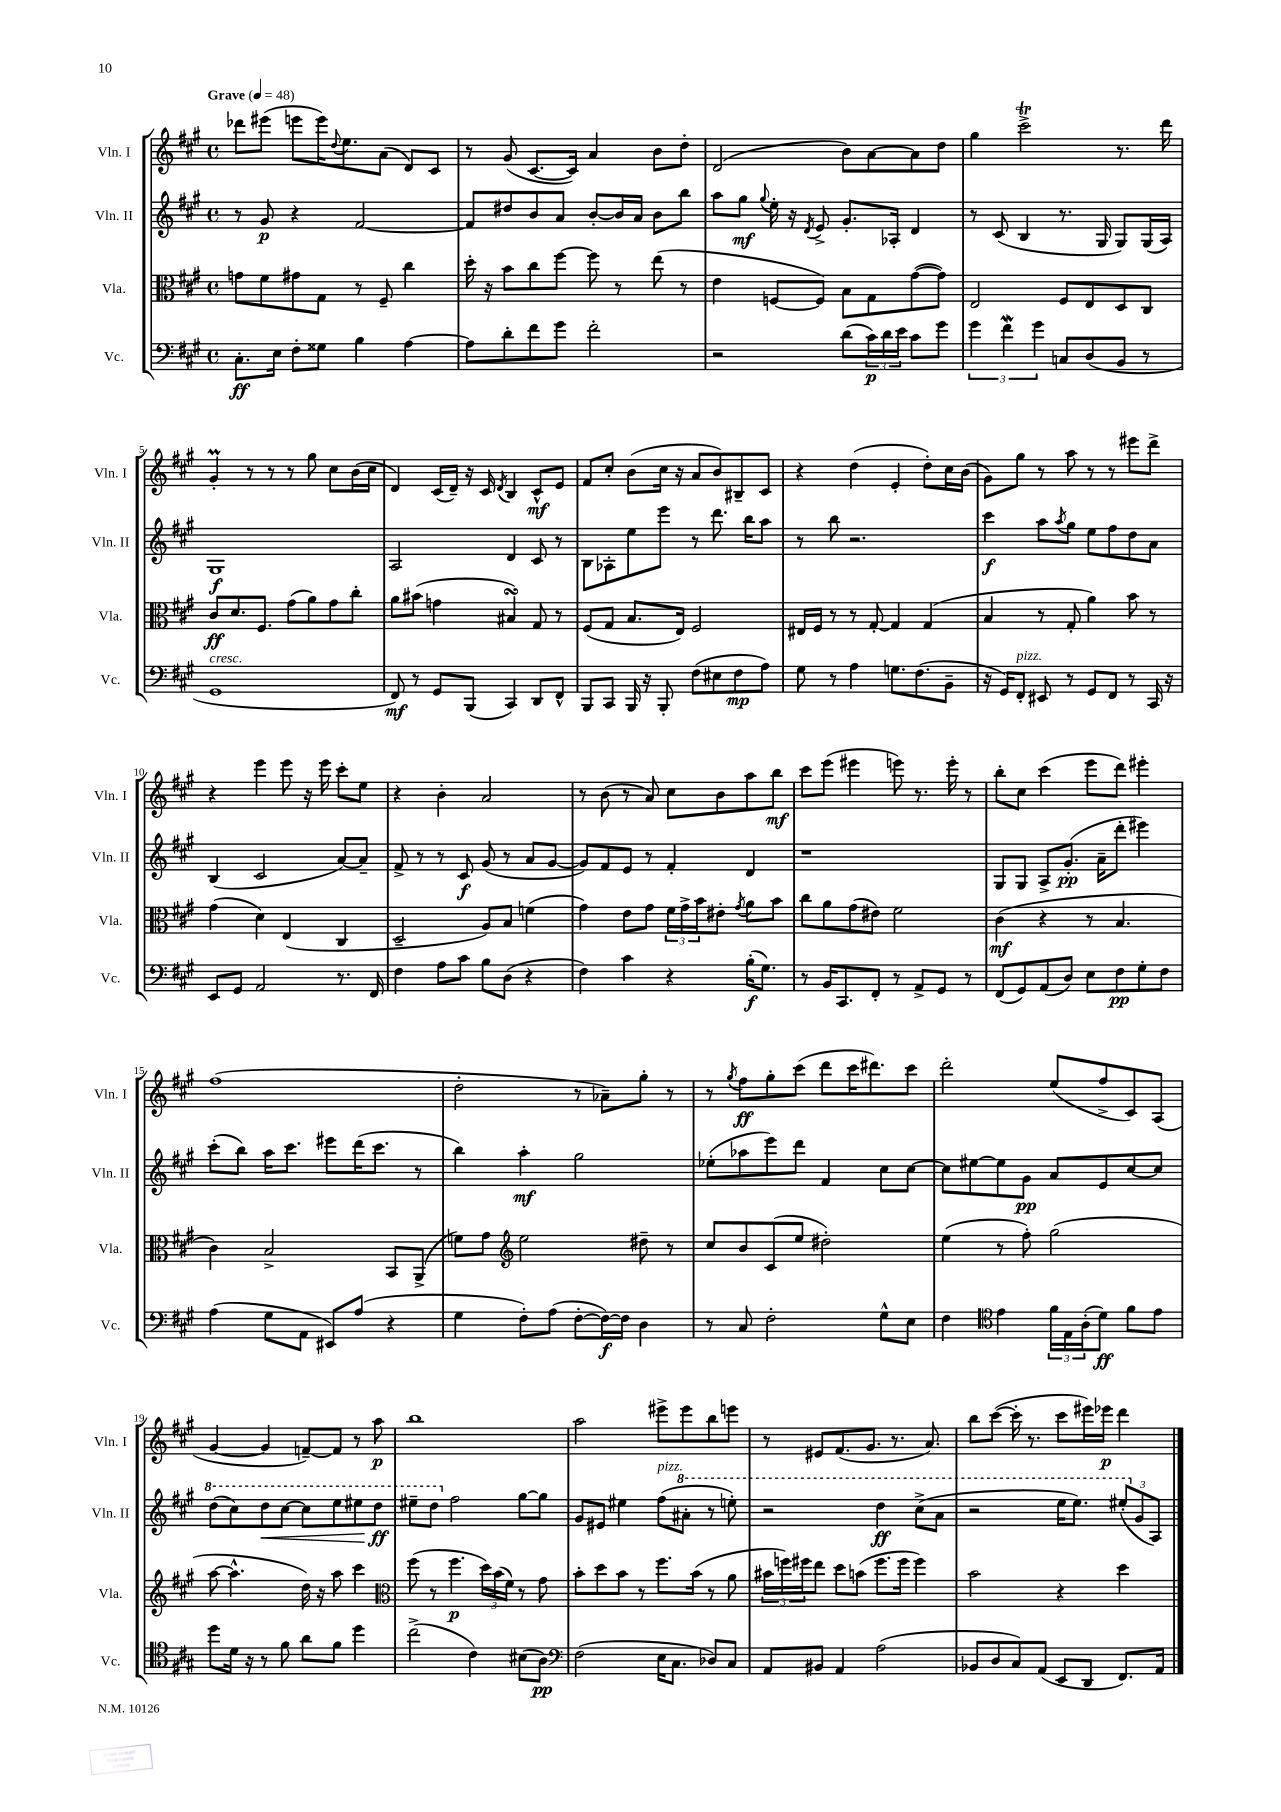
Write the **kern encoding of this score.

**kern	**kern	**kern	**kern
*staff4	*staff3	*staff2	*staff1
*clefF4	*clefC3	*clefG2	*clefG2
*k[f#c#g#]	*k[f#c#g#]	*k[f#c#g#]	*k[f#c#g#]
*M4/4	*M4/4	*M4/4	*M4/4
*met(c)	*met(c)	*met(c)	*met(c)
*MM48	*MM48	*MM48	*MM48
8.C#'\L	8g\L	8r	8ddd-\L
.	8f#\	8g#/	(8eee#\J
16E\Jk	.	.	.
8F#'\L	8g#\	4r	8eee\L
8G##\J	8G#\J	.	16eee\K)
.	.	.	8qqdd/
.	.	.	8.ee\
4B\	8r	[2f#/	.
.	8F#~/	.	(8a\J
[4A\	4cc#\	.	8d/L)
.	.	.	8c#/J
=	=	=	=
8A\]L	16dd'\	8f#/]L	8r
.	16r	.	.
8d'\	8b\L	8dd#/	(8g#/
8f#\	8cc#\	8b/	[8.c#/L
8g#\J	[8ff#\J	8a/J	.
.	.	.	16c#/]Jk)
2f#'\	8ff#\]	[8b'/L	4a/
.	8r	16b/]L	.
.	.	16a/JJ	.
.	(8ee\	8b\L	8b\L
.	8r	8bb\J	8dd'\J
=	=	=	=
2r	4e\	8aa\L	(2d/
.	.	8gg#\J	.
.	.	8qqgg#/	.
.	[8F/L	16ee'\	.
.	.	16r	.
.	.	8qd/	.
.	8F/]J)	8e^/	.
(8d\L	8B\L	8.g#'/L	8b\L)
24c#\L)	8G#\	.	[8a\
24d\	.	.	.
.	.	16A-'/Jk	.
24e\JJ	.	.	.
8c#\L	([8g#\	4d/	8a\]
8g#\J	8g#\]J)	.	8dd\J
=	=	=	=
6g#\	2E/	8r	4gg#\
.	.	(8c#/	.
6f#\	.	.	.
.	.	4B/	2ccc#^\
6g#\	.	.	.
8C/L	8F#/L	8.r	.
(8D/	8E/	.	.
.	.	16G#/	.
8BB/J	8D/	8G#/L)	8.r
8r	8C#/J	(16G#/L	.
.	.	16A/JJ)	16ddd\
=	=	=	=
1GG#	8c#/L	1G#	4g#'/
.	8.d/	.	.
.	.	.	8r
.	8.F#/J	.	.
.	.	.	8r
.	(8g#\L	.	8r
.	8a\)	.	8gg#\
.	8g#\	.	8cc#\L
.	8cc#'\J	.	(16b\L
.	.	.	16cc#\JJ
=	=	=	=
8FF#/)	8a\L	2A/	4d/)
8r	(8b#\J	.	.
8GG#/L	4g\	.	(16c#/LL
.	.	.	16d~/JJ)
(8BBB/J	.	.	16r
.	.	.	16c#/
.	.	.	8qd/
4CC#/)	4B#/)	4d/	4B/
8DD/L	8G#/	8c#/	8c#^^/L
8FF#^^/J	8r	8r	8e/J
=	=	=	=
8BBB/L	(8F#/L	8B\L	8f#/L
8CC#/J	8G#/J	8A-'\	8cc#'/J
16BBB/	8.B/L	8ee\	(8b\L
16r	.	.	.
8BBB'/	.	8eee\J	16cc#\Jk
.	16E/Jk)	.	16r
(8F#\L	2F#/	8r	8a/L
8E#\	.	8.ddd\	8b/)
8F#\	.	.	8B#~/
.	.	16bb\LK	.
8A\J)	.	8aa\J	8c#/J
=	=	=	=
8G#\	16E#/LL	8r	4r
.	16F#/JJ	.	.
8r	8r	8bb\	.
4A\	8r	2.r	(4dd\
.	[8G#'/	.	.
8.G\L	4G#/]	.	4e'/
(8.F#\	.	.	.
.	(4G#/	.	8dd'\L)
8BB~\J	.	.	16cc#\L
.	.	.	(16b\JJ
=	=	=	=
16r	4B/	4ccc#\	8g#\L)
16GG#/LK)	.	.	.
8FF#'/J	.	.	8gg#\J
8EE#/	8r	8aa\L	8r
.	.	8qaa/	.
8r	8G#'/	8gg#\J	8aa\
8GG#/L	4a\)	8ee\L	8r
8FF#/J	.	8ff#\	8r
8r	8b\	8dd\	8eee#\L
16CC#/	8r	8a\J	8ddd^\J
16r	.	.	.
=	=	=	=
8EE/L	(4g#\	(4B/	4r
8GG#/J	.	.	.
2AA/	4d\)	2c#/	4eee\
.	(4E/	.	8eee\
.	.	.	16r
.	.	.	16eee\
8.r	4C#/	[8a/L)	8ccc#'\L
.	.	8a~/]J	8ee\J
16FF#/	.	.	.
=	=	=	=
4F#\	2D~/	8f#^/	4r
.	.	8r	.
8A\L	.	8r	4b'\
8c#\J	.	8c#/	.
8B\L	8A/L)	(8g#/	2a/
(8D\J	8B/J	8r	.
4r	(4f\	8a/L	.
.	.	[8g#/J	.
=	=	=	=
4F#\)	4g#\)	8g#/]L)	8r
.	.	8f#/	(8b\
4c#\	8e\L	8e/J	8r
.	8g#\J	8r	8a/)
4r	24f#\LL	4f#'/	8cc#\L
.	24g#^\	.	.
.	24b\J	.	.
.	8e#'\J	.	8b\
.	8qg#/	.	.
(16B'\LK	8a\L	4d/	8aa\
8.G#\J)	.	.	.
.	8b\J	.	8bb\J
=	=	=	=
8r	8cc#\L	1r	8ccc#\L
16BB/LK	8a\	.	(8eee\J
8.CC#/	.	.	.
.	(8g#\	.	4eee#\
8FF#'/J	8e#\J)	.	.
8r	2f#\	.	8eee\)
8AA^/L	.	.	8.r
8GG#/J	.	.	.
.	.	.	16eee'\
8r	.	.	8r
=	=	=	=
(8FF#/L	(4c#\	8G#/L	8bb'\L
8GG#/)	.	8G#/J	8cc#\J
(8AA/	4r	8A^/L	(4ccc#\
8D/J)	.	(8.g#'/J	.
8E\L	8r	.	8eee\L
.	.	16a~\LK	.
8F#\	4.B/	8ddd'\J	8ddd\J)
8G#'\	.	4eee#\)	4eee#'\
8F#\J	.	.	.
=	=	=	=
(4A\	4c#\)	(8ccc#'\L	(1ff#
.	.	8bb\J)	.
8G#\L	2B^/	16aa\LK	.
.	.	8.ccc#\J	.
8AA\J	.	.	.
8EE#/L)	.	8eee#\L	.
(8A/J	.	(16ddd\K	.
.	.	8.ccc#\J	.
4r	8BB/L	.	.
.	(8AA^/J	8r	.
=	=	=	=
4G#\	8f\L)	4bb\)	2dd'\
.	8g#\J	.	.
*	*clefG2	*	*
8F#'\L)	2ee\	4aa'\	.
(8A\J	.	.	.
[8F#'\L	.	2gg#\	8r
16F#\_L)	.	.	8a-~\L)
16F#\]JJ	.	.	.
4D\	8dd#~\	.	8gg#'\J
.	8r	.	8r
=	=	=	=
8r	8cc#/L	(8ee-'\L	8r
.	.	.	8qgg#/
8C#/	8b/	8aa-\	8ff#\L
2F#'\	(8c#/	8eee\)	8gg#'\
.	8ee/J	8ddd\J	(8ccc#\J
.	2dd#'\)	4f#/	8ddd\L
.	.	.	16ccc#\K
.	.	.	8.ddd#\)
8G#^^\L	.	8cc#\L	.
8E\J	.	[8cc#\J	8ccc#\J
=	=	=	=
4F#\	(4ee\	8cc#\]L	2ddd'\
.	.	[8ee#\	.
*clefC4	*	*	*
4e\	8r	8ee#\]	.
.	8ff#'\)	8g#\J	.
24f#\LL	(2gg#\	8a/L	(8ee/L
24E\	.	.	.
(24A'\J	.	.	.
8d\J)	.	8e/	8ff#^/
8f#\L	.	[8cc#/	8c#/)
8e\J	.	8cc#/]J	(8A/J
=	=	=	=
8dd\L	[8aa\	(8ddd\L	[4g#/
16d\Jk	4.aa^^\]	8ccc#\)	.
16r	.	.	.
8r	.	8ddd\	4g#/]
8f#\	.	[8ccc#\J	.
8a\L	16dd\)	8ccc#\]L	[8f~/L)
.	16r	.	.
8f#\J	8aa\	8eee\	8f/]J
4dd\	4ccc#\	8eee#\	8r
.	.	8ddd\J	8aa\
=	=	=	=
*	*clefC3	*	*
(2cc#^\	(8ff#\	8eee#~\L	1bb
.	8r	8ddd\J	.
.	4.ff#\	2ff#\	.
4c#\)	.	.	.
.	24dd\LL)	.	.
.	(24b\	.	.
.	24f#\JJ)	.	.
(8B#\L	8r	[8gg#\L	.
8A\J)	8g#\	8gg#\]J	.
=	=	=	=
*clefF4	*	*	*
(2F#\	8b'\L	8g#/L	2aa\
.	8dd\	8e#/J	.
.	8b\J	4ee#\	.
.	8r	.	.
16E\LK	8.ff#\L	(8ff#\L	8eee#^\L
8.C#\J	.	.	.
.	.	8aa#'\J	8eee#\
.	(16b\Jk	.	.
8D-/L)	8r	8r	8bb\
8C#/J	8a\	8eee'\)	8eee\J
=	=	=	=
8AA/L	24b#\LL	2r	8r
.	24ff\)	.	.
.	24ff#\J	.	.
8BB#/J	8ee\J	.	8e#/L
4AA/	8dd\L	.	(8.f#/
.	(8b\J	.	.
.	.	.	8.g#/J
(2A\	8.ff#\L	4ddd\	.
.	.	.	8.r
.	16ff#\Jk	.	.
.	4ff#\)	(8ccc#^\L	.
.	.	.	8.a/)
.	.	8aa\J	.
=	=	=	=
8BB-/L	2b\	2r	8bb\L
8D/	.	.	([8ccc#\J
8C#/)	.	.	16ccc#'\]
.	.	.	8.r
(8AA/J	.	.	.
8EE/L	4r	16eee\LK	8ccc#\L
.	.	8.eee\J)	.
8DD/J	.	.	16eee#\L)
.	.	.	16eee-\JJ
8.FF#/L)	4dd\	(12eee#'/L	4ddd\
.	.	12g#/	.
.	.	12A/J)	.
16AA/Jk	.	.	.
==	==	==	==
*-	*-	*-	*-
